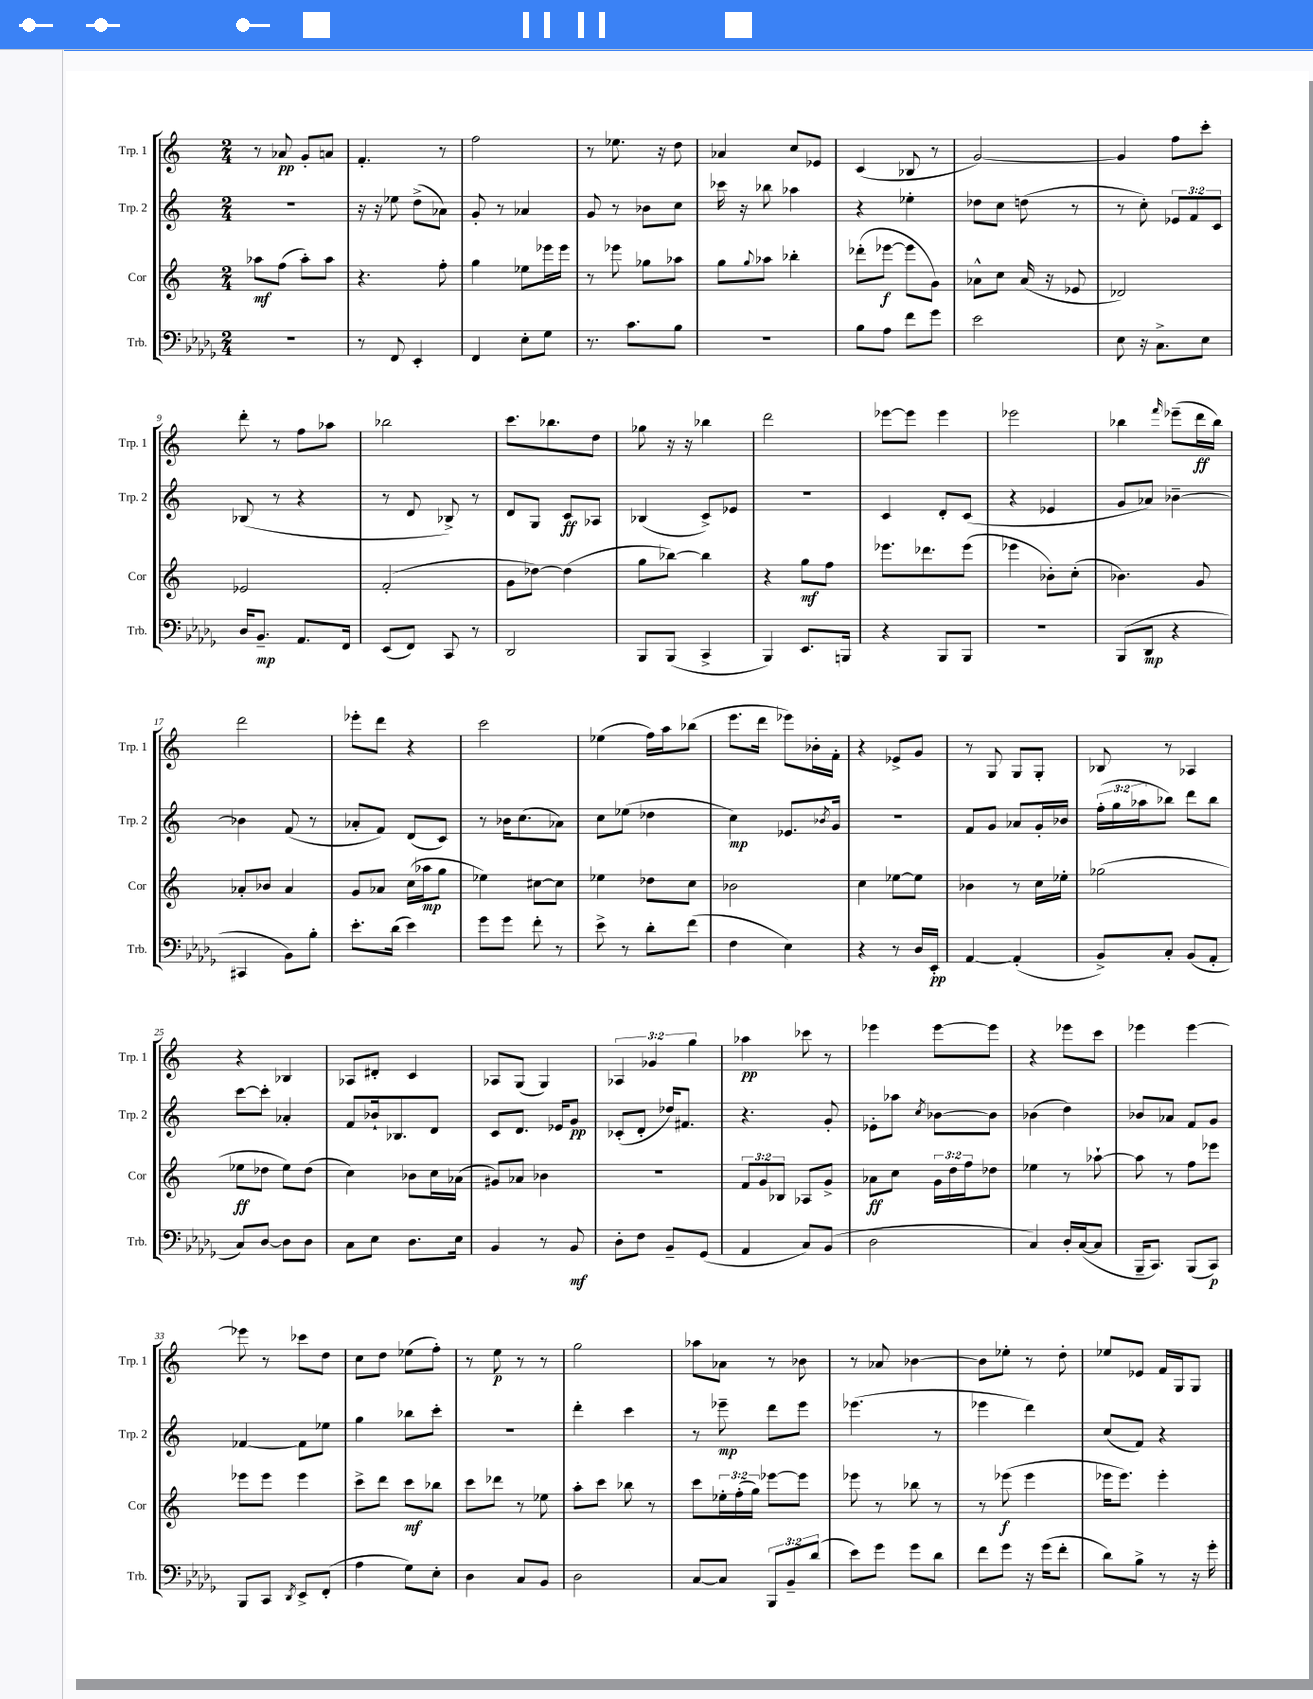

**kern	**dynam	**kern	**dynam	**kern	**dynam	**kern	**dynam
*part4	*part4	*part3	*part3	*part2	*part2	*part1	*part1
*staff4	*staff4	*staff3	*staff3	*staff2	*staff2	*staff1	*staff1
*I"Trb.	*	*I"Cor	*	*I"Trp. 2	*	*I"Trp. 1	*
*I'Trb.	*	*I'Cor	*	*I'Trp. 2	*	*I'Trp. 1	*
*clefF4	*	*clefG2	*	*clefG2	*	*clefG2	*
*k[b-e-a-d-g-]	*	*k[]	*	*k[]	*	*k[]	*
*M2/4	*	*M2/4	*	*M2/4	*	*M2/4	*
=1	=1	=1	=1	=1	=1	=1	=1
2r	.	8aa-X\L	mf	2r	.	8r	.
.	.	(8ff\J	.	.	.	8a-X/	pp
.	.	8aa-'\L)	.	.	.	8g'/L	.
.	.	8aa-\J	.	.	.	8an/J	.
=2	=2	=2	=2	=2	=2	=2	=2
8r	.	4.r	.	16r	.	4.f'/	.
.	.	.	.	16r	.	.	.
8FF/	.	.	.	8ee-X\	.	.	.
4EE-'/	.	.	.	(8dd^\L	.	.	.
.	.	8ff'\	.	8a-X\J)	.	8r	.
=3	=3	=3	=3	=3	=3	=3	=3
4FF/	.	4gg\	.	8g'/	.	2ff\	.
.	.	.	.	8r	.	.	.
8E-'\L	.	8ee-X\L	.	4a-X/	.	.	.
8G-\J	.	16eee-X\L	.	.	.	.	.
.	.	16eee-\JJ	.	.	.	.	.
=4	=4	=4	=4	=4	=4	=4	=4
8.r	.	8r	.	8g/	.	8r	.
.	.	8eee-X\	.	8r	.	8.ee-X\	.
8.c\L	.	.	.	.	.	.	.
.	.	8gg-X\L	.	8b-X\L	.	.	.
.	.	.	.	.	.	16r	.
8B-\J	.	8aa-X\J	.	8cc\J	.	8dd\	.
=5	=5	=5	=5	=5	=5	=5	=5
2r	.	8gg\L	.	16ccc-X\	.	4a-X/	.
.	.	.	.	16r	.	.	.
.	.	8qqgg/	.	.	.	.	.
.	.	8aa-X\J	.	8bb-X\	.	.	.
.	.	4bb-X'\	.	4aa-X\	.	8cc/L	.
.	.	.	.	.	.	8e-X/J	.
=6	=6	=6	=6	=6	=6	=6	=6
8B-\L	.	(8ddd-X'\L	.	4r	.	(4c/	.
8A-\J	.	[8eee-X\J	f	.	.	.	.
8f\L	.	8eee-\L]	.	4ee-X'\	.	8B-X/	.
8g-\J	.	8g\J)	.	.	.	8r	.
=7	=7	=7	=7	=7	=7	=7	=7
2e-\	.	8a-X^^\L	.	8dd-X\L	.	[2g/)	.
.	.	8cc\J	.	8cc\J	.	.	.
.	.	(16a-/	.	(8ddn\	.	.	.
.	.	16r	.	.	.	.	.
.	.	8e-X/	.	8r	.	.	.
=8	=8	=8	=8	=8	=8	=8	=8
8E-\	.	2d-X/)	.	8r	.	4g/]	.
16r	.	.	.	8cc'\)	.	.	.
8.C^\L	.	.	.	.	.	.	.
.	.	.	.	12e-X/L	.	8ff\L	.
.	.	.	.	12f/	.	.	.
8E-\J	.	.	.	.	.	8ccc'\J	.
.	.	.	.	12c/J	.	.	.
!!LO:LB:g=z
=9	=9	=9	=9	=9	=9	=9	=9
16D-/KL	.	2e-X/	.	(8B-X/	.	8ddd'\	.
8.BB-~/J	mp	.	.	.	.	.	.
.	.	.	.	8r	.	8r	.
8.AA-/L	.	.	.	4r	.	8ff\L	.
.	.	.	.	.	.	8aa-X\J	.
16FF/Jk	.	.	.	.	.	.	.
=10	=10	=10	=10	=10	=10	=10	=10
(8EE-/L	.	(2f'/	.	8r	.	2bb-X\	.
8FF/J)	.	.	.	8d/	.	.	.
8CC/	.	.	.	8B-X^/)	.	.	.
8r	.	.	.	8r	.	.	.
=11	=11	=11	=11	=11	=11	=11	=11
2DD-/	.	8g\L	.	8d/L	.	8.ccc\L	.
.	.	[8dd-X\J)	.	8G/J	.	.	.
.	.	.	.	.	.	8.bb-X\	.
.	.	(4dd-\]	.	8c/L	ff	.	.
.	.	.	.	8A-X/J	.	8dd\J	.
=12	=12	=12	=12	=12	=12	=12	=12
8BBB-/L	.	8gg\L	.	(4B-X/	.	8gg-X\	.
(8BBB-/J	.	[8bb-X\J)	.	.	.	16r	.
.	.	.	.	.	.	16r	.
4CC^/	.	4bb-\]	.	8c^/L)	.	4bb-X\	.
.	.	.	.	8e-X/J	.	.	.
=13	=13	=13	=13	=13	=13	=13	=13
4BBB-/)	.	4r	.	2r	.	2ddd\	.
8.EE-/L	.	8gg\L	mf	.	.	.	.
.	.	8ff\J	.	.	.	.	.
16BBBn/Jk	.	.	.	.	.	.	.
=14	=14	=14	=14	=14	=14	=14	=14
4r	.	8.eee-X\L	.	4c/	.	[8eee-X\L	.
.	.	.	.	.	.	8eee-\J]	.
.	.	8.ddd-X\	.	.	.	.	.
8BBB-/L	.	.	.	8d'/L	.	4eee-\	.
8BBB-/J	.	(8eee-\J	.	(8c/J	.	.	.
=15	=15	=15	=15	=15	=15	=15	=15
2r	.	4eee-X\	.	4r	.	2eee-X\	.
.	.	8b-X'\L)	.	4e-X/	.	.	.
.	.	(8cc'\J	.	.	.	.	.
=16	=16	=16	=16	=16	=16	=16	=16
(8BBB-/L	.	4.b-X\)	.	8g/L	.	4bb-X\	.
8DD-/J	mp	.	.	8a-X/J)	.	.	.
.	.	.	.	.	.	16qqfff/	.
4r	.	.	.	[4b-X~\	.	(8eee-X~\L	.
.	.	8g/	.	.	.	16ddd\L	ff
.	.	.	.	.	.	16bb-\JJ)	.
!!LO:LB:g=z
=17	=17	=17	=17	=17	=17	=17	=17
4CC#X/	.	8a-X'/L	.	4b-X\]	.	2ddd\	.
.	.	8b-X/J	.	.	.	.	.
8BB-\L)	.	4a-/	.	(8f/	.	.	.
8B-'\J	.	.	.	8r	.	.	.
=18	=18	=18	=18	=18	=18	=18	=18
8.e-'\L	.	8g/L	.	8a-X'/L	.	8eee-X'\L	.
.	.	8a-X/J	.	8f/J)	.	8ddd\J	.
(16d-\Jk	.	.	.	.	.	.	.
4e-\)	.	(16cc\LL	.	(8d/L	.	4r	.
.	.	16aa-X\J	mp	.	.	.	.
.	.	8gg\J	.	8c/J)	.	.	.
=19	=19	=19	=19	=19	=19	=19	=19
8g-\L	.	4ee-X\)	.	8r	.	2ccc\	.
8g-\J	.	.	.	16b-X\KL	.	.	.
.	.	.	.	(8.cc\	.	.	.
8f'\	.	[8cc#X\L	.	.	.	.	.
8r	.	8cc#\J]	.	8a-X\J)	.	.	.
=20	=20	=20	=20	=20	=20	=20	=20
8e-^\	.	4ee-X\	.	8cc\L	.	(4ee-X\	.
8r	.	.	.	(8ee-X\J	.	.	.
8d-'\L	.	8dd-X\L	.	4dd-X\	.	16ff\LL)	.
.	.	.	.	.	.	16aa\J	.
(8f\J	.	8cc\J	.	.	.	(8bb-X\J	.
=21	=21	=21	=21	=21	=21	=21	=21
4F\	.	2b-X\	.	4cc\)	mp	8.eee\L	.
.	.	.	.	.	.	16ddd\Jk	.
4E-\)	.	.	.	8.e-X/L	.	8eee-X\L)	.
.	.	.	.	.	.	16b-X'\L	.
.	.	.	.	8qb-X/	.	.	.
.	.	.	.	16g/Jk	.	16f'\JJ	.
=22	=22	=22	=22	=22	=22	=22	=22
4r	.	4cc\	.	2r	.	4r	.
8r	.	[8ee-X\L	.	.	.	8e-X^/L	.
16D-/LL	.	8ee-\J]	.	.	.	8g/J	.
16EE-'/JJ	pp	.	.	.	.	.	.
=23	=23	=23	=23	=23	=23	=23	=23
[4AA-/	.	4b-X\	.	8f/L	.	8r	.
.	.	.	.	8g/J	.	8G/	.
(4AA-'/]	.	8r	.	8a-X/L	.	8G/L	.
.	.	16cc\LL	.	16g'/L	.	8G'/J	.
.	.	16ee-X'\JJ	.	16b-X/JJ	.	.	.
=24	=24	=24	=24	=24	=24	=24	=24
8BB-^/L)	.	(2gg-X\	.	(24ff'\LL	.	8B-X/	.
.	.	.	.	24gg\	.	.	.
.	.	.	.	24aa-X\J	.	.	.
8C'/J	.	.	.	8bb-X\J)	.	8r	.
(8BB-/L	.	.	.	8ddd\L	.	4A-X/	.
8AA-'/J	.	.	.	8bb-\J	.	.	.
!!LO:LB:g=z
=25	=25	=25	=25	=25	=25	=25	=25
8C/L)	.	8ee-X\L	ff	[8ccc\L	.	4r	.
[8D-/J	.	8dd-X\J	.	8ccc'\J]	.	.	.
8D-\L]	.	8ee-\L)	.	4a-X'/	.	4B-X/	.
8D-\J	.	(8dd-\J	.	.	.	.	.
=26	=26	=26	=26	=26	=26	=26	=26
8C\L	.	4cc\)	.	8f/L	.	8A-X/L	.
8E-\J	.	.	.	16b-X`/k	.	8d#X'/J	.
.	.	.	.	8.B-X/	.	.	.
8.D-\L	.	8b-X\L	.	.	.	4c/	.
.	.	16cc\L	.	8d/J	.	.	.
16E-\Jk	.	(16a-X\JJ	.	.	.	.	.
=27	=27	=27	=27	=27	=27	=27	=27
4BB-/	.	8g#X/L)	.	8c/L	.	8A-X/L	.
.	.	8a-X/J	.	8.d/J	.	(8G/J	.
8r	.	4b-X\	.	.	.	4G/)	.
.	.	.	.	16e-X/KL	.	.	.
8BB-/	mf	.	.	8g/J	pp	.	.
=28	=28	=28	=28	=28	=28	=28	=28
8D-'\L	.	2r	.	(8c-X'/L	.	6A-X/	.
8F\J	.	.	.	8d'/J	.	.	.
.	.	.	.	.	.	6g-X/	.
8BB-~/L	.	.	.	16dd-X/KL)	.	.	.
.	.	.	.	8.f#X/J	.	.	.
.	.	.	.	.	.	6gg\	.
(8GG-/J	.	.	.	.	.	.	.
=29	=29	=29	=29	=29	=29	=29	=29
4AA-/	.	12f/L	.	4.r	.	4aa-X\	pp
.	.	12g/	.	.	.	.	.
.	.	12B-X/J	.	.	.	.	.
8C/L)	.	8A-X/L	.	.	.	8ccc-X\	.
(8BB-/J	.	8g^/J	.	8g'/	.	8r	.
=30	=30	=30	=30	=30	=30	=30	=30
2D-\	.	8a-X\L	ff	8e-X'\L	.	4eee-X\	.
.	.	8cc\J	.	8aa-X\J	.	.	.
.	.	.	.	8qcc/	.	.	.
.	.	24g\LL	.	[8b-X\L	.	[8eee-\L	.
.	.	24dd\	.	.	.	.	.
.	.	24ff\J	.	.	.	.	.
.	.	8dd-X\J	.	8b-\J]	.	8eee-\J]	.
=31	=31	=31	=31	=31	=31	=31	=31
4C/)	.	4ee-X\	.	(4b-X\	.	4r	.
16D-'/LL	.	8r	.	4dd\)	.	8eee-X\L	.
([16C/J	.	.	.	.	.	.	.
8C/J]	.	[8aa-X`\	.	.	.	8ccc\J	.
=32	=32	=32	=32	=32	=32	=32	=32
16BBB-~/KL	.	8aa-\]	.	8b-X/L	.	4eee-X\	.
8.CC/J)	.	.	.	.	.	.	.
.	.	8r	.	8a-X/J	.	.	.
(8BBB-/L	.	8ff\L	.	8f/L	.	[4eee-\	.
8CC/J)	p	8eee-X\J	.	8g/J	.	.	.
!!LO:LB:g=z
=33	=33	=33	=33	=33	=33	=33	=33
8BBB-/L	.	8eee-X\L	.	[4f-X/	.	8eee-X\]	.
8CC/J	.	8eee-\J	.	.	.	8r	.
8qDD-/	.	.	.	.	.	.	.
8EE-^/L	.	4eee-\	.	8f-\L]	.	8ccc-X\L	.
(8FF'/J	.	.	.	8ee-X\J	.	8dd\J	.
=34	=34	=34	=34	=34	=34	=34	=34
4A-\	.	8ccc^\L	.	4gg\	.	8cc\L	.
.	.	8ddd\J	.	.	.	8dd\J	.
8G-\L)	.	8ccc\L	mf	8bb-X\L	.	(8ee-X\L	.
8E-'\J	.	8bb-X\J	.	8ccc'\J	.	8ff'\J)	.
=35	=35	=35	=35	=35	=35	=35	=35
4D-\	.	8ccc\L	.	2r	.	8r	.
.	.	8ddd-X\J	.	.	.	8ee\	p
8C/L	.	8r	.	.	.	8r	.
8BB-/J	.	8ee-X\	.	.	.	8r	.
=36	=36	=36	=36	=36	=36	=36	=36
2D-\	.	8aa'\L	.	4ddd'\	.	2gg\	.
.	.	8ccc\J	.	.	.	.	.
.	.	8bb-X\	.	4ccc\	.	.	.
.	.	8r	.	.	.	.	.
=37	=37	=37	=37	=37	=37	=37	=37
[8C/L	.	8ccc\L	.	8r	.	8aa-X\L	.
8C/J]	.	24ee-X'\L	.	8eee-X~\	mp	8a-X\J	.
.	.	(24ff'\	.	.	.	.	.
.	.	24gg\JJ)	.	.	.	.	.
12BBB-/L	.	[8eee-X\L	.	8ddd\L	.	8r	.
12BB-~/	.	.	.	.	.	.	.
.	.	8eee-\J]	.	8eee-\J	.	8b-X\	.
(12d-/J	.	.	.	.	.	.	.
=38	=38	=38	=38	=38	=38	=38	=38
8e-\L)	.	8eee-X\	.	(4.eee-X\	.	8r	.
8g-\J	.	8r	.	.	.	8a-X/	.
8g-\L	.	8bb-X\	.	.	.	[4b-X\	.
8d-\J	.	8r	.	8r	.	.	.
=39	=39	=39	=39	=39	=39	=39	=39
8f\L	.	8r	.	4eee-X\	.	8b-\L]	.
8g-\J	.	(8eee-X\	f	.	.	8ee-X'\J	.
16r	.	4eee-\	.	4ddd\)	.	8r	.
(16g-\KL	.	.	.	.	.	.	.
8f'\J	.	.	.	.	.	8dd'\	.
=40	=40	=40	=40	=40	=40	=40	=40
8d-\L)	.	16eee-X\KL	.	(8cc/L	.	8ee-X/L	.
.	.	8.eee-\J)	.	.	.	.	.
8B-^\J	.	.	.	8f/J)	.	8e-X/J	.
8r	.	4eee-'\	.	4r	.	16f/LL	.
.	.	.	.	.	.	16G/J	.
16r	.	.	.	.	.	8G/J	.
16g-'\	.	.	.	.	.	.	.
==	==	==	==	==	==	==	==
*-	*-	*-	*-	*-	*-	*-	*-
